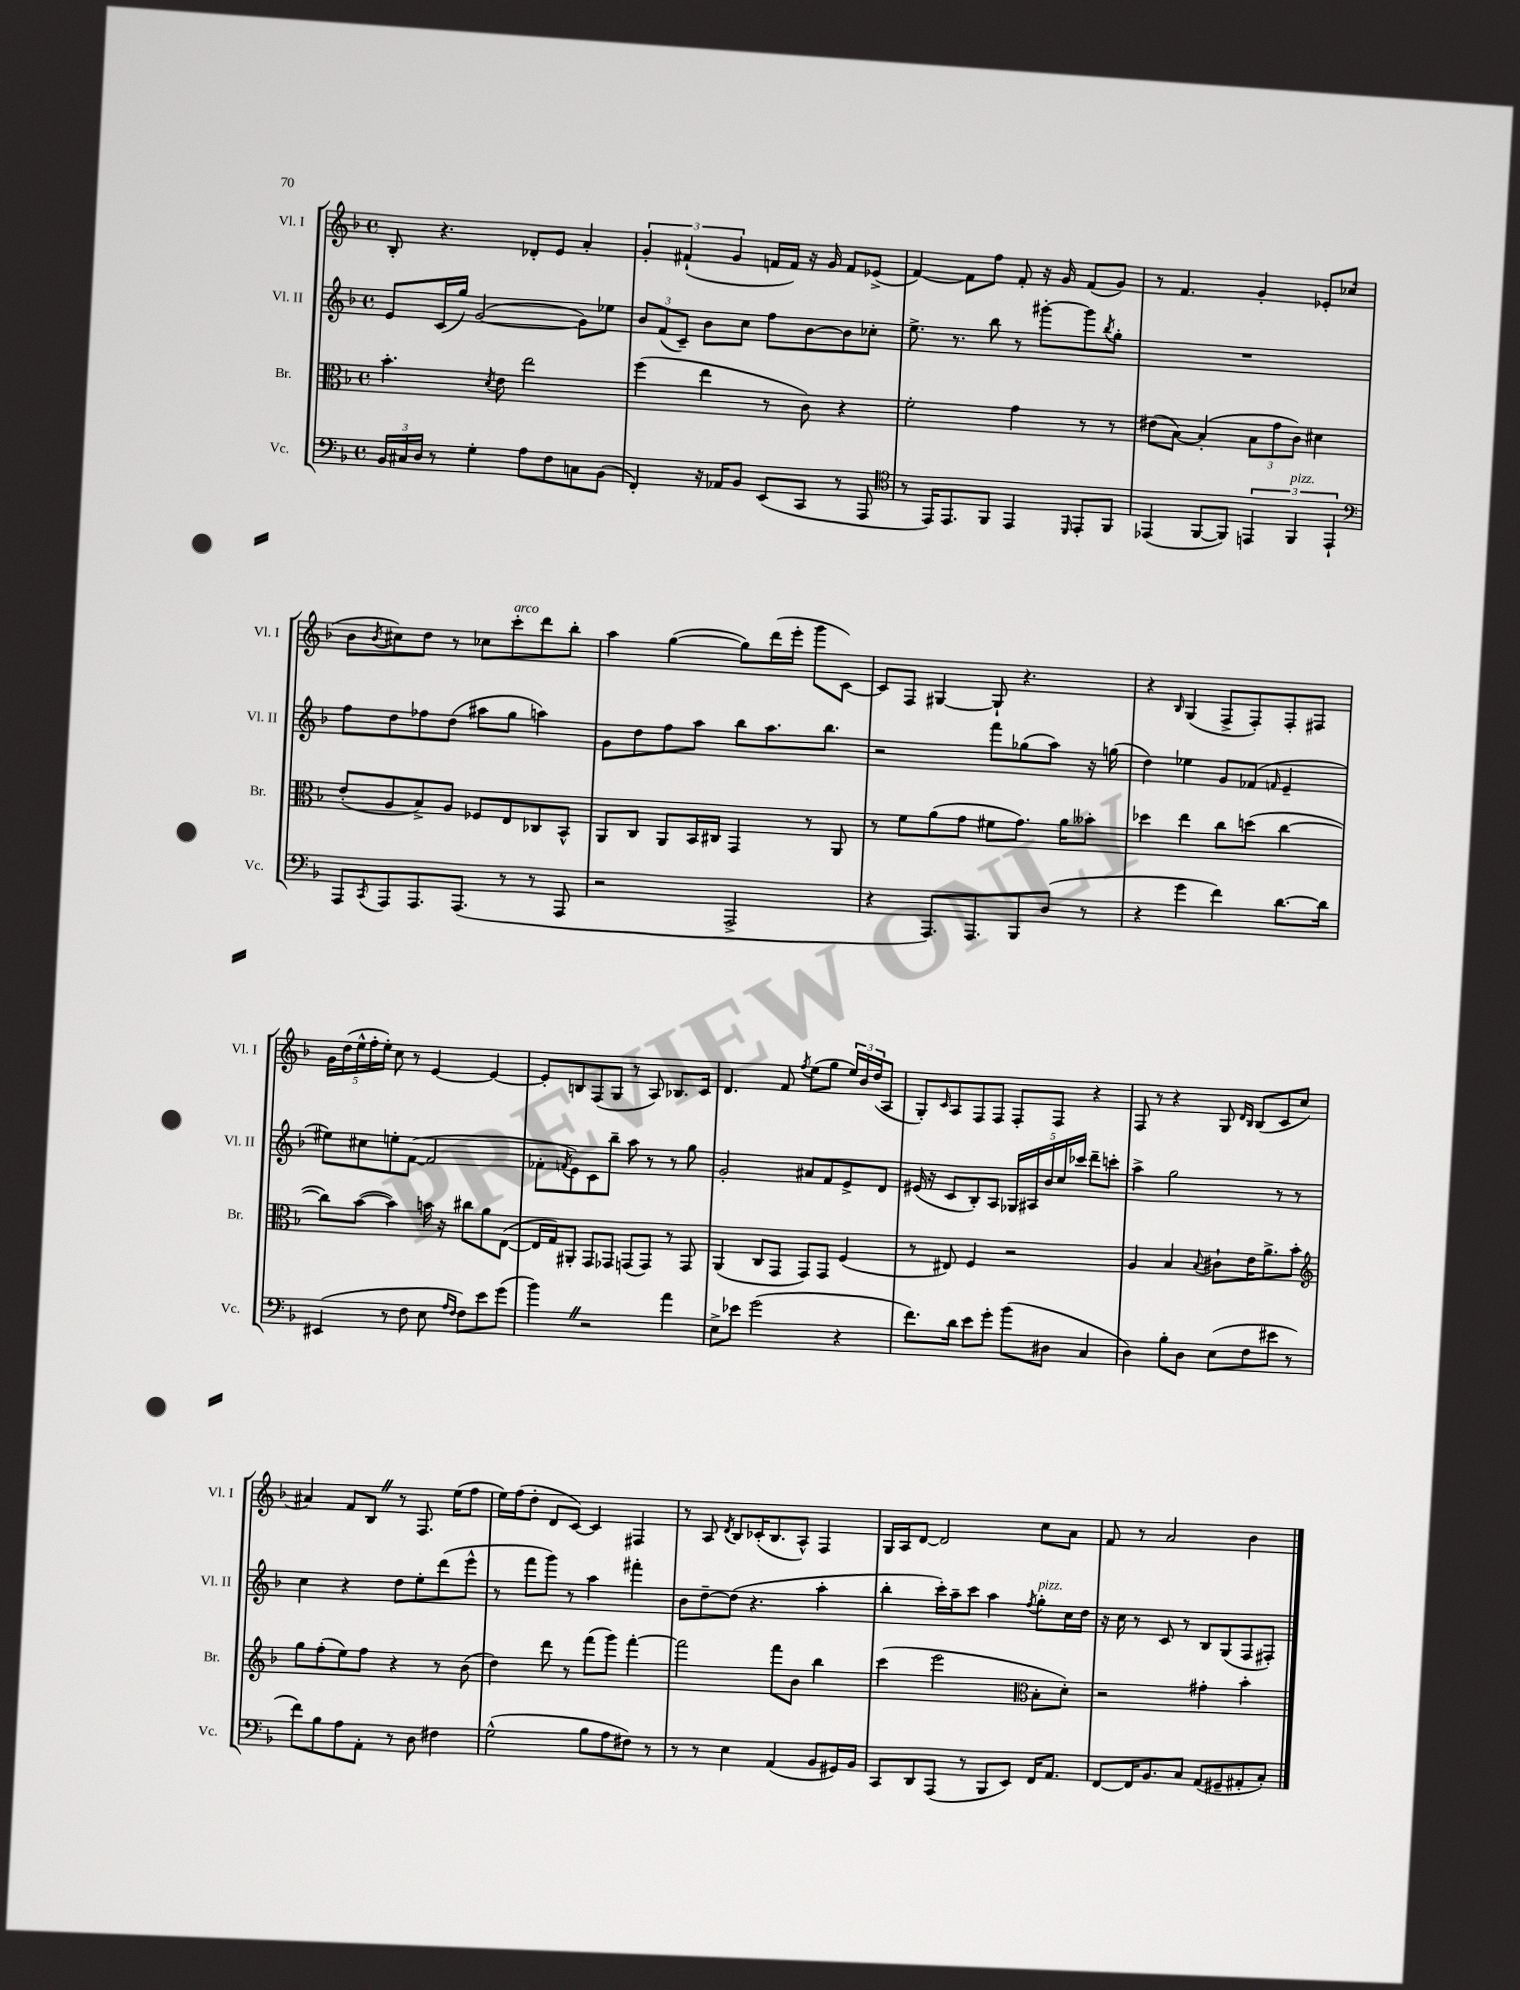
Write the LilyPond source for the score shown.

<<
\new StaffGroup <<
\new Staff = "s0" \with { instrumentName = "Vl. I" shortInstrumentName = "Vl. I" } {
    \clef treble \key f \major \defaultTimeSignature \time 4/4
    bes8-. r4. des'8-. e'8 a'4-. |
    \tuplet 3/2 { g'4-. fis'4-!( g'4 } f'16 f'16) r16 g'16 f'8 ees'8->( |
    f'4~) f'8 f''8 f'8-. r16 g'16 f'8( g'8) |
    r8 f'4. g'4-. ees'8-. ces''8( |
    bes'8 \acciaccatura { bes'8 } cis''8) d''8 r8 ces''8 c'''8-.^\markup { \italic "arco" } d'''8 bes''8-. |
    a''4 g''4~( g''8) d'''16( e'''16-. g'''8 c'8~) |
    c'8 f8 gis4~ gis8-! r4. |
    r4 \grace { bes16 } g4( f8-> f8-.) f8-. fis8 |
    \tuplet 5/4 { g'16 d''16( e''16-^ f''16-. e''16-.) } c''8 r8 e'4~ e'4~ |
    e'8-. b8 f8( g8 r8 a8) bes8. c'16 |
    d'4. f'8 \acciaccatura { f''8 } e''8( g''8 \tuplet 3/2 { e''16) bes'16 d''16( } a8 |
    g8-.) \grace { c'16 } a8 f8 f8 f8-. f8 r4 |
    f8 r8 r4 g8 \grace { d'16 bes16 } bes8( c'8 c''8 |
    ais'4) f'8 bes8 \once \override BreathingSign.text = \markup { \musicglyph "scripts.caesura.straight" } \breathe r8 f8. e''16( f''8 |
    e''16) f''16( d''8-. d'8 c'8~) c'4 fis4 |
    r8 a8 \acciaccatura { d'8 } bes8 ces'16-.( bes8. a8-^) f4 |
    g16 a16 d'8~ d'2 c''8 a'8 |
    f'8 r8 a'2 bes'4 \bar "|." |
}
\new Staff = "s1" \with { instrumentName = "Vl. II" shortInstrumentName = "Vl. II" } {
    \clef treble \key f \major \defaultTimeSignature \time 4/4
    e'8 c'16( g''16) g'2~( g'8) ees''8 |
    \tuplet 3/2 { bes'8 f'8( c'8--) } bes'8 c''8 f''8 bes'8~ bes'8 ces''8-. |
    e''8.-> r8. bes''8 r8 gis'''8~-. gis'''8 \acciaccatura { bes''8 } g''8-. |
    R1 |
    f''8 d''8 fes''8 d''8( ais''8 g''8 a''4) |
    g'8 d''8 f''8 a''8 bes''8 a''8. bes''8. |
    r2 f'''8 ges''8( a''8) r16 g''16( |
    d''4) ees''4 g'8 fes'8( \grace { f'16 } e'4-- |
    eis''8) cis''8 e''8-. f'8~( f'2 |
    fes'8-. \acciaccatura { f'8 } e'8) c'8 bes''8-- a''8 r8 r8 g''8 |
    g'2-. ais'8 f'8 e'8-> d'8 |
    eis'16( r16 c'8 bes8-.) a8 \tuplet 5/4 { ges16 ais16 bes'16 c''16 ces'''16 } d'''8-- c'''8-. |
    a''4-> g''2 r8 r8 |
    c''4 r4 d''8 e''8-. d'''8( e'''8-^ |
    r8 f'''8 g'''8) r8 a''4 fis'''4-. |
    bes'8 d''8~-- d''8( r4. a''4-. |
    bes''4-. c'''16-.) a''16-- c'''8 a''4 \acciaccatura { f''8 } g''8-.^\markup { \italic "pizz." } c''16 d''16 |
    r16 c''16 r8 c'8 r8 bes8 g8( f8 fis8-.) \bar "|." |
}
\new Staff = "s2" \with { instrumentName = "Br." shortInstrumentName = "Br." } {
    \clef alto \key f \major \defaultTimeSignature \time 4/4
    bes'4.-. \acciaccatura { d'8 } e'8 e''2 |
    f''4( e''4 r8 c'8) r4 |
    f'2-. g'4 r8 r8 |
    eis'8( bes8~) bes4-.( \tuplet 3/2 { bes8 g'8 c'8) } dis'4 |
    e'8-.( a8 bes8->) a8 fes8 e8 ces8 bes,8-^ |
    a,8 c8 a,8 bes,16 cis16 g,4 r8 a,8 |
    r8 f'8 a'8( g'8 fis'8 g'8.) a'16 beses'8-. |
    des''4 e''4 c''8 d''8( c''4~ |
    c''8) bes'8~( bes'4) b'16 r16 cis''8 a'8 e8~( |
    e16 g16) ais,8-. g,8 ges,8 g,8( g,8) r8 g,8 |
    a,4( c8 g,8 g,8) g,8 f4( |
    r8 eis8) f4 r2 |
    a4 bes4 \appoggiatura { bes8 } cis'8-! e'16 a'8.-> bes'8-. |
    \clef treble g''8 f''8-.( e''8) f''8 r4 r8 bes'8( |
    d''4) d'''8 r8 f'''8( g'''8) f'''4~-. |
    f'''2 f'''8 bes'8 bes''4 |
    c'''4( e'''2 \clef alto bes8-. d'8-.) |
    r2 gis'4-. bes'4-. \bar "|." |
}
\new Staff = "s3" \with { instrumentName = "Vc." shortInstrumentName = "Vc." } {
    \clef bass \key f \major \defaultTimeSignature \time 4/4
    \tuplet 3/2 { bes,16 cis16 d16 } r8 g4-. a8 f8 c8 bes,8( |
    f,4-.) r16 aes,16 bes,8 e,8( c,8 r8 a,,8 |
    \clef tenor r8 e,16) e,8. f,8 e,4 \grace { d,16 } e,8-. f,8 |
    ees,4( f,8~ f,8) \tuplet 3/2 { e,4 f,4^\markup { \italic "pizz." } e,4-! } |
    \clef bass a,,8 \acciaccatura { c,8 } a,,8 a,,8. a,,8.( r8 r8 a,,8 |
    r2 a,,2-> |
    r4 a,,8.) a,,8. bes,,8 d8( r8 |
    r4 g'4 f'4) d'8.~ d'16 |
    eis,4( r8 f8 e8 \grace { a16 f16 } f8) e'8 g'8( |
    bes'4) \once \override BreathingSign.text = \markup { \musicglyph "scripts.caesura.straight" } \breathe r2 a'4 |
    e8-> ees'8 g'2( r4 |
    f'8.) d'16 e'8 g'8-. bes'8( dis8 c4 |
    d4) bes8-. d8 e8( f8 eis'8 r8 |
    f'8) bes8 a8 a,8-. r8 d8 fis4 |
    g2-^( bes8 a8 fis8) r8 |
    r8 r8 e4 a,4( bes,8 gis,16) bes,16 |
    c,8 d,8 a,,8( r8 bes,,8 e,8) f,16 a,8. |
    f,8~ f,16 bes,8. c8 a,8( gis,8-- ais,8-. c8-.) \bar "|." |
}
>>
>>
\layout { \context { \Score \remove "Bar_number_engraver" } }
